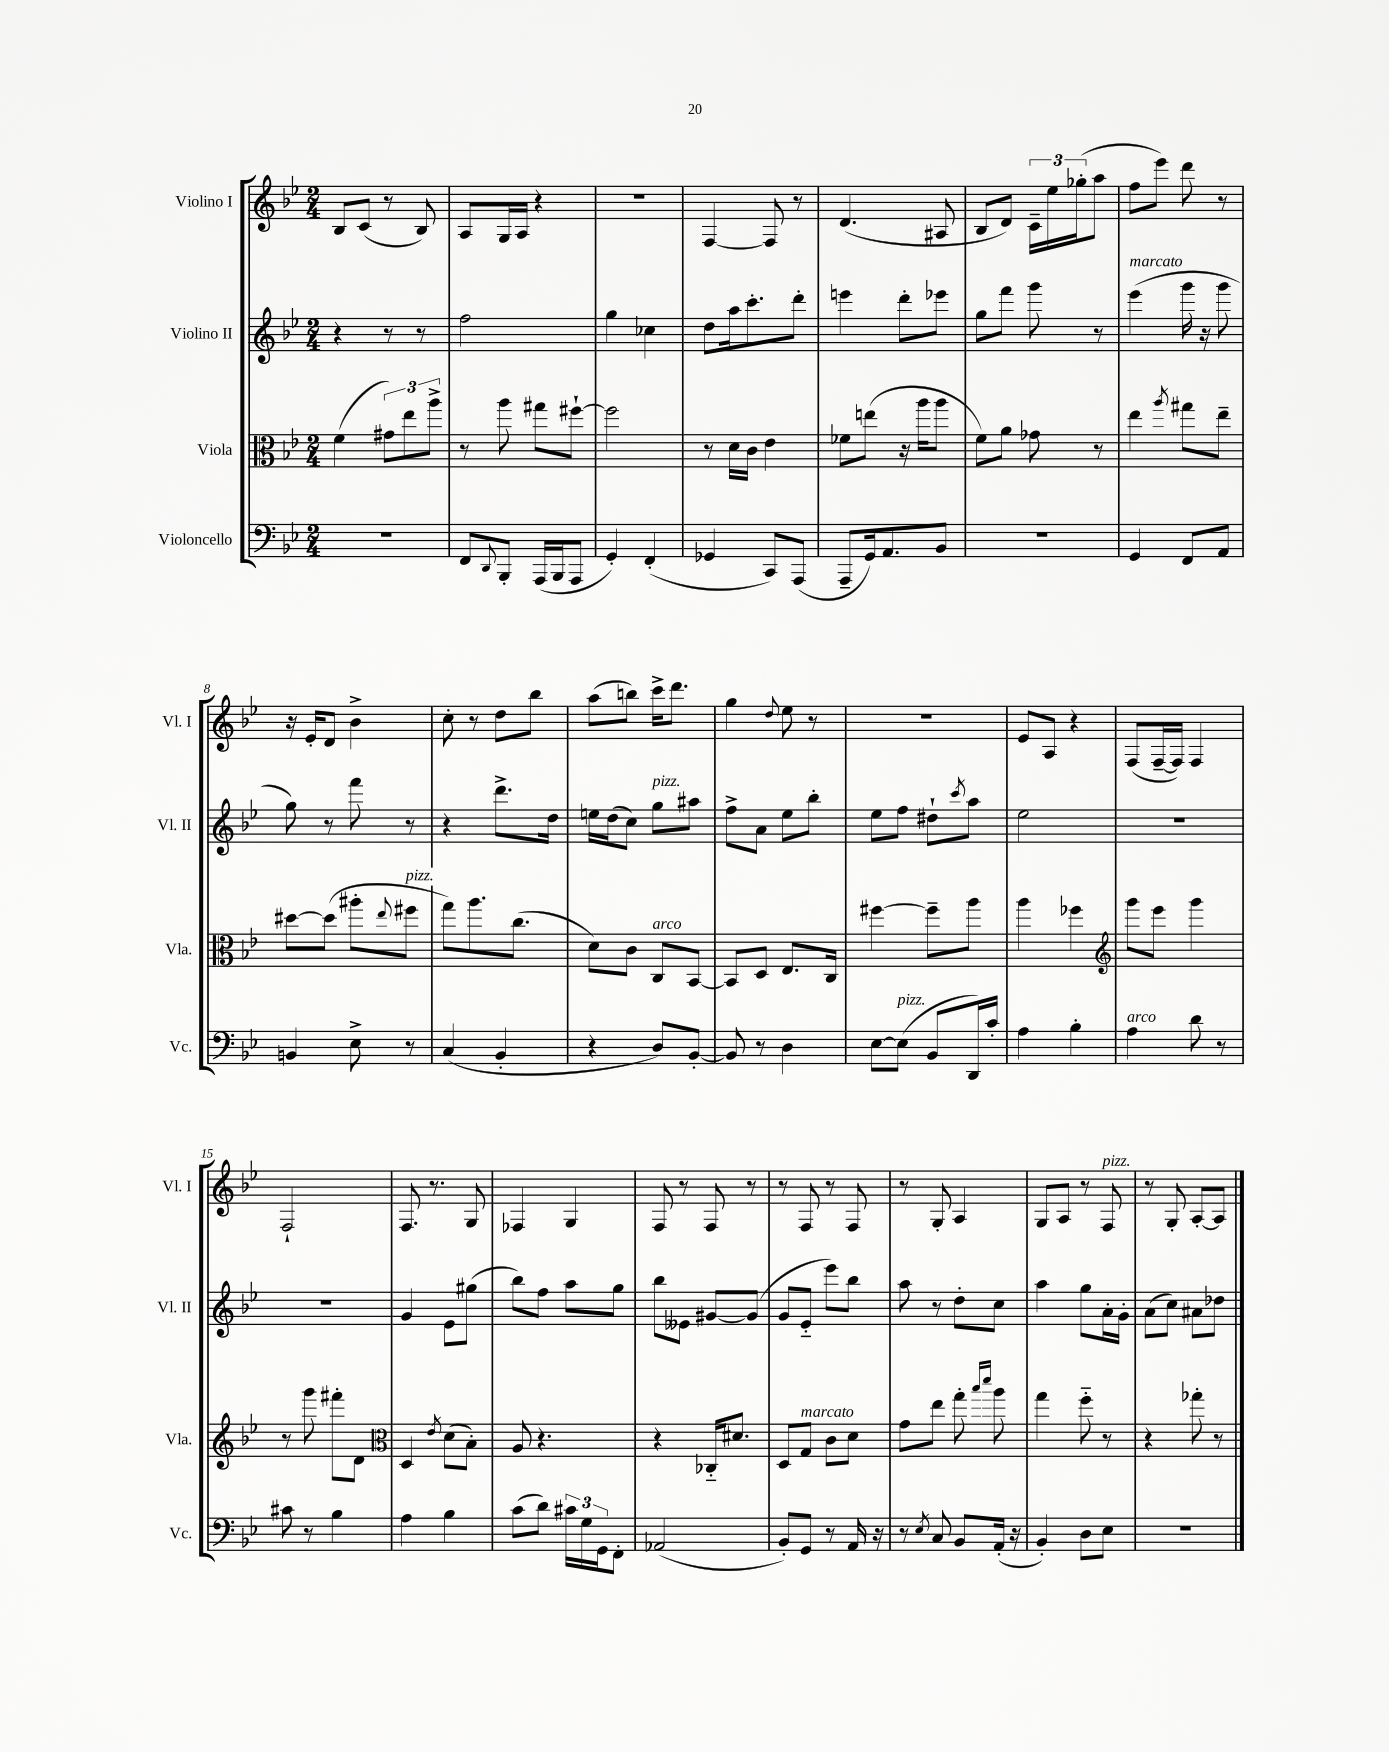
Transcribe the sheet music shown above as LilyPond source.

<<
\new StaffGroup <<
\new Staff = "s0" \with { instrumentName = "Violino I" shortInstrumentName = "Vl. I" } {
    \clef treble \key bes \major \numericTimeSignature \time 2/4
    bes8 c'8( r8 bes8) |
    a8 g16 a16 r4 |
    r2 |
    f4~ f8 r8 |
    d'4.( ais8 |
    bes8 d'8) \tuplet 3/2 { c'16-- ees''16 ges''16-.( } a''8 |
    f''8 ees'''8) d'''8 r8 |
    r16 ees'16-. d'8 bes'4-> |
    c''8-. r8 d''8 bes''8 |
    a''8( b''8) c'''16-> d'''8. |
    g''4 \appoggiatura { d''8 } ees''8 r8 |
    R2 |
    ees'8 a8 r4 |
    f8( f16~-- f16) f4 |
    f2-! |
    f8. r8. g8 |
    fes4 g4 |
    f8 r8 f8 r8 |
    r8 f8 r8 f8 |
    r8 g8-. a4 |
    g8 a8 r8 f8^\markup { \italic "pizz." } |
    r8 g8-. a8~-. a8 \bar "|." |
}
\new Staff = "s1" \with { instrumentName = "Violino II" shortInstrumentName = "Vl. II" } {
    \clef treble \key bes \major \numericTimeSignature \time 2/4
    r4 r8 r8 |
    f''2 |
    g''4 ces''4 |
    d''8 a''16 c'''8.-. d'''8-. |
    e'''4 d'''8-. ees'''8 |
    g''8 f'''8 g'''8 r8 |
    ees'''4^\markup { \italic "marcato" }( g'''16 r16 g'''8 |
    g''8) r8 f'''8 r8 |
    r4 d'''8.-> d''16 |
    e''16 d''16( c''8) g''8^\markup { \italic "pizz." } ais''8 |
    f''8-> a'8 ees''8 bes''8-. |
    ees''8 f''8 dis''8-! \acciaccatura { c'''8 } a''8 |
    ees''2 |
    R2 |
    R2 |
    g'4 ees'8 gis''8( |
    bes''8) f''8 a''8 g''8 |
    bes''8 eeses'8 gis'8~ gis'8( |
    g'8 ees'8-_ ees'''8) bes''8 |
    a''8 r8 d''8-. c''8 |
    a''4 g''8 a'16-. g'16-. |
    a'8( c''8) ais'8 des''8 \bar "|." |
}
\new Staff = "s2" \with { instrumentName = "Viola" shortInstrumentName = "Vla." } {
    \clef alto \key bes \major \numericTimeSignature \time 2/4
    f'4( \tuplet 3/2 { gis'8) ees''8 a''8-> } |
    r8 a''8 gis''8 fis''8~-! |
    fis''2 |
    r8 d'16 c'16 ees'4 |
    fes'8 e''8( r16 a''16 a''8 |
    f'8) a'8 ges'8 r8 |
    ees''4 \acciaccatura { a''8 } gis''8 ees''8-- |
    dis''8~ dis''8( ais''8-. \appoggiatura { ees''8 } fis''8^\markup { \italic "pizz." } |
    g''8) a''8. c''8.( |
    d'8) c'8 c8^\markup { \italic "arco" } bes,8~ |
    bes,8 d8 ees8. c16 |
    fis''4~ fis''8-- a''8 |
    a''4 fes''4 |
    \clef treble g'''8 ees'''8 g'''4 |
    r8 g'''8 fis'''8-. d'8 |
    \clef alto d4 \acciaccatura { ees'8 } d'8( bes8-.) |
    a8 r4. |
    r4 ces16-_ dis'8. |
    d8 g8^\markup { \italic "marcato" } c'8 d'8 |
    g'8 ees''8 g''8-. \grace { bes''16 d'''16 } a''8 |
    g''4 f''8-_ r8 |
    r4 ges''8-. r8 \bar "|." |
}
\new Staff = "s3" \with { instrumentName = "Violoncello" shortInstrumentName = "Vc." } {
    \clef bass \key bes \major \numericTimeSignature \time 2/4
    R2 |
    f,8 \appoggiatura { d,8 } bes,,8-. a,,16( bes,,16 a,,8 |
    g,4-.) f,4-.( |
    ges,4 c,8) a,,8( |
    a,,8-- g,16) a,8. bes,8 |
    R2 |
    g,4 f,8 a,8 |
    b,4 ees8-> r8 |
    c4( bes,4-. |
    r4 d8) bes,8~-. |
    bes,8 r8 d4 |
    ees8~ ees8^\markup { \italic "pizz." }( bes,8 d,16) c'16-. |
    a4 bes4-. |
    a4^\markup { \italic "arco" } d'8 r8 |
    cis'8 r8 bes4 |
    a4 bes4 |
    c'8( d'8) \tuplet 3/2 { cis'16 g16 g,16 } f,8-. |
    aes,2( |
    bes,8-.) g,8 r8 a,16 r16 |
    r8 \acciaccatura { ees8 } c8 bes,8 a,16-.( r16 |
    bes,4-.) d8 ees8 |
    R2 \bar "|." |
}
>>
>>
